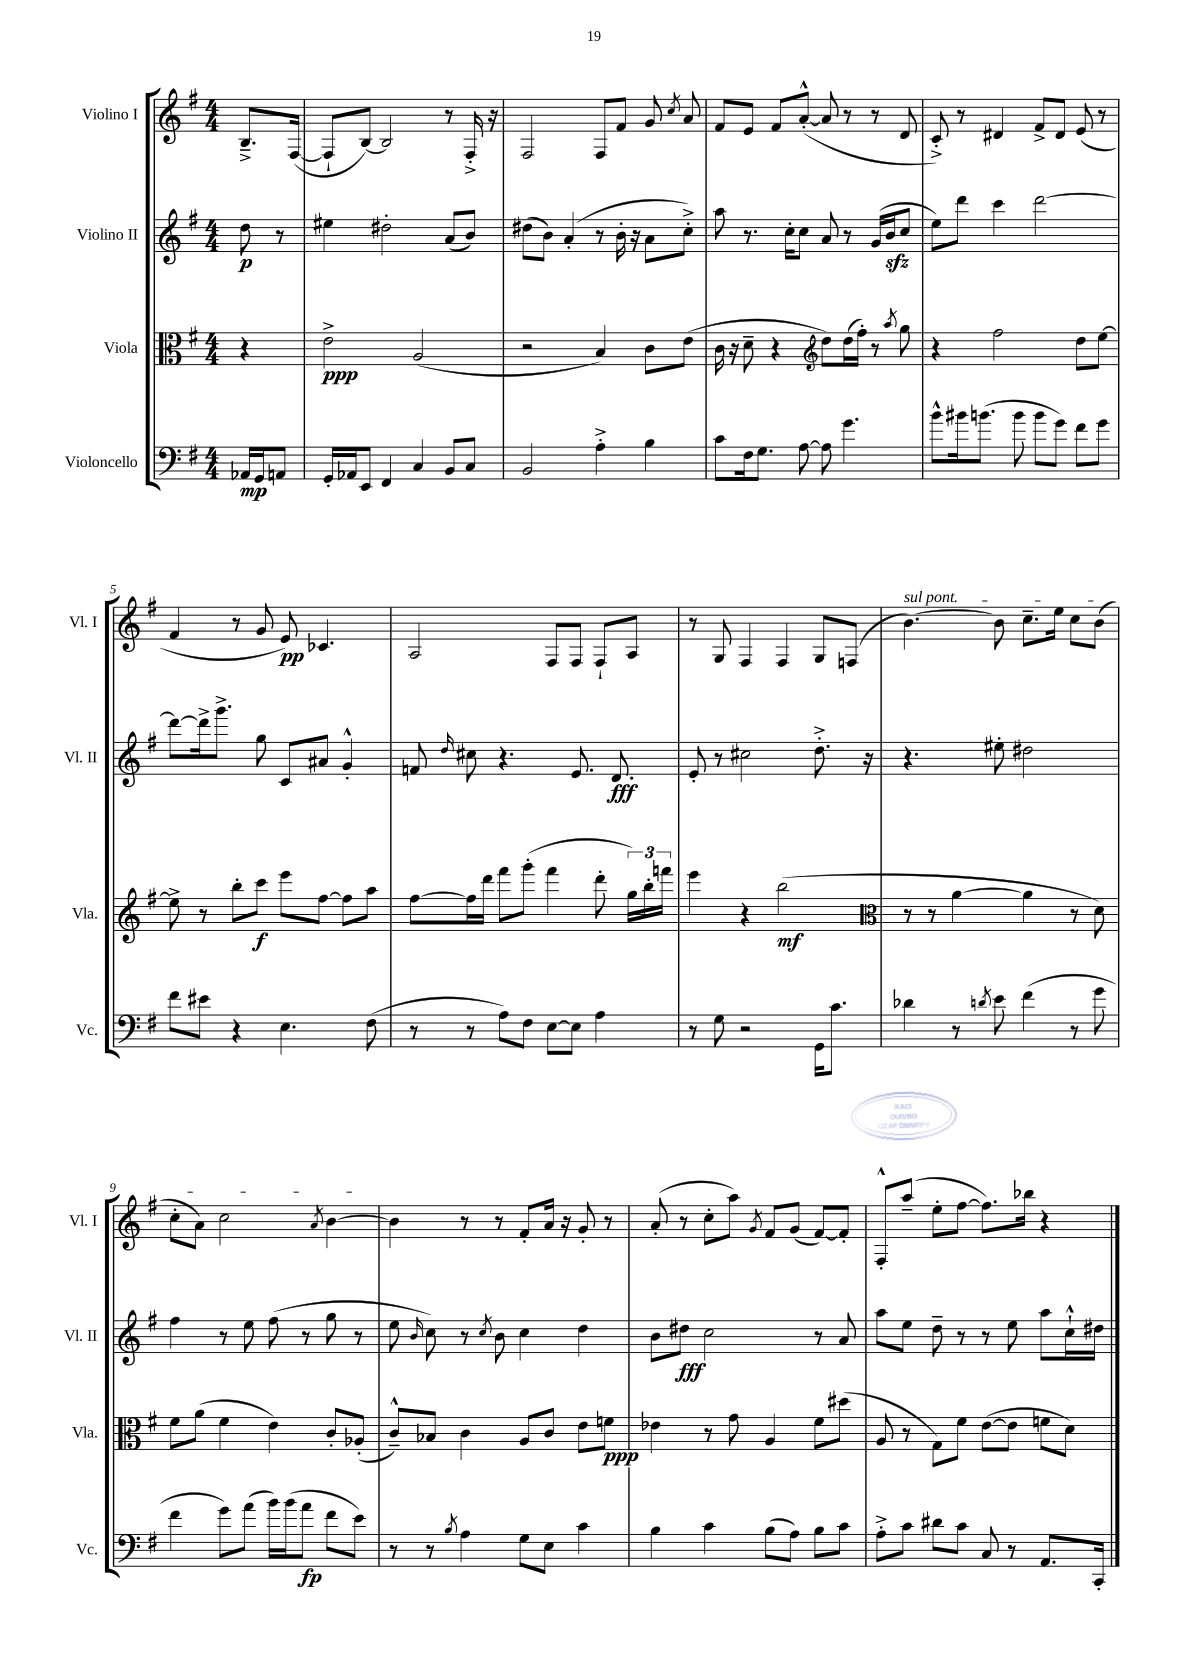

**kern	**dynam	**kern	**dynam	**kern	**dynam	**kern	**dynam
*part4	*part4	*part3	*part3	*part2	*part2	*part1	*part1
*staff4	*staff4	*staff3	*staff3	*staff2	*staff2	*staff1	*staff1
*I"Violoncello	*	*I"Viola	*	*I"Violino II	*	*I"Violino I	*
*I'Vc.	*	*I'Vla.	*	*I'Vl. II	*	*I'Vl. I	*
*clefF4	*	*clefC3	*	*clefG2	*	*clefG2	*
*k[f#]	*	*k[f#]	*	*k[f#]	*	*k[f#]	*
*M4/4	*	*M4/4	*	*M4/4	*	*M4/4	*
=	=	=	=	=	=	=	=
16AA-X/LL	mp	4r	.	8dd\	p	8.B~^/L	.
16GG/J	.	.	.	.	.	.	.
8AAn/J	.	.	.	8r	.	.	.
.	.	.	.	.	.	([16F#/Jk	.
=1	=1	=1	=1	=1	=1	=1	=1
16GG'/LL	.	2e^\	ppp	4ee#X\	.	8F#`/L]	.
16AA-X/J	.	.	.	.	.	.	.
8EE/J	.	.	.	.	.	[8B/J)	.
4FF#/	.	.	.	2dd#X'\	.	2B/]	.
4C/	.	(2A/	.	.	.	.	.
8BB/L	.	.	.	(8a/L	.	8r	.
8C/J	.	.	.	8b/J)	.	16F#'^/	.
.	.	.	.	.	.	16r	.
=2	=2	=2	=2	=2	=2	=2	=2
2BB/	.	2r	.	(8dd#X\L	.	2F#/	.
.	.	.	.	8b\J)	.	.	.
.	.	.	.	(4a'/	.	.	.
4A'^\	.	4B/)	.	8r	.	8F#/L	.
.	.	.	.	16b'\	.	8f#/J	.
.	.	.	.	16r	.	.	.
4B\	.	8c\L	.	8a\L	.	8g/	.
.	.	.	.	.	.	8qcc/	.
.	.	(8e\J	.	8cc'^\J)	.	8a/	.
=3	=3	=3	=3	=3	=3	=3	=3
8c\L	.	16c\	.	8aa\	.	8f#/L	.
.	.	16r	.	.	.	.	.
16F#\k	.	8d~\	.	8.r	.	8e/J	.
8.G\J	.	.	.	.	.	.	.
.	.	4r	.	.	.	8f#/L	.
.	.	.	.	16cc'\KL	.	.	.
[8A\	.	.	.	8cc\J	.	([8a'^^/J	.
*	*	*clefG2	*	*	*	*	*
8A\]	.	8dd\L)	.	8a/	.	8a/]	.
4.g\	.	(16dd\L	.	8r	.	8r	.
.	.	16ff#'\JJ)	.	.	.	.	.
.	.	8r	.	(16g/LL	.	8r	.
.	.	.	.	16bzz/J	.	.	.
.	.	8qaa/	.	.	.	.	.
.	.	8gg\	.	8cc/J	.	8d/	.
=4	=4	=4	=4	=4	=4	=4	=4
8b^^\L	.	4r	.	8ee\L)	.	8c'^/)	.
16b#X\k	.	.	.	8ddd\J	.	8r	.
(8.bn\J	.	.	.	.	.	.	.
.	.	2ff#\	.	4ccc\	.	4d#X/	.
8b\	.	.	.	.	.	.	.
8b\L	.	.	.	[2ddd\	.	8f#^/L	.
8g\J)	.	.	.	.	.	8d#/J	.
8f#\L	.	8dd\L	.	.	.	(8e/	.
8g\J	.	[8ee\J	.	.	.	8r	.
!!LO:LB:g=z
=5	=5	=5	=5	=5	=5	=5	=5
8f#\L	.	8ee^\]	.	8ddd\L_	.	4f#/	.
8e#X\J	.	8r	.	16ddd^\k]	.	.	.
.	.	.	.	8.ggg^\J	.	.	.
4r	.	8bb'\L	.	.	.	8r	.
.	.	8ccc\J	f	8gg\	.	8g/	.
4.E\	.	8eee\L	.	8c/L	.	8e/)	pp
.	.	[8ff#\J	.	8a#X/J	.	4.c-X/	.
.	.	8ff#\L]	.	4g'^^/	.	.	.
(8F#\	.	8aa\J	.	.	.	.	.
=6	=6	=6	=6	=6	=6	=6	=6
8r	.	[8ff#\L	.	8fn/	.	2A/	.
.	.	.	.	16qqdd/	.	.	.
8r	.	16ff#\L]	.	8cc#X\	.	.	.
.	.	16ddd\JJ	.	.	.	.	.
8A\L)	.	8fff#\L	.	4.r	.	.	.
8F#\J	.	(8ggg'\J	.	.	.	.	.
[8E\L	.	4fff#\	.	.	.	8F#/L	.
8E\J]	.	.	.	8.e/	.	8F#/J	.
4A\	.	8ddd'\	.	.	.	8F#`/L	.
.	.	.	.	8.d/	fff	.	.
.	.	24gg\LL)	.	.	.	8A/J	.
.	.	24bb'\	.	.	.	.	.
.	.	24fffn\JJ	.	.	.	.	.
=7	=7	=7	=7	=7	=7	=7	=7
8r	.	4eee\	.	8e'/	.	8r	.
8G\	.	.	.	8r	.	8G/	.
2r	.	4r	.	2cc#X\	.	4F#/	.
.	.	(2bb\	mf	.	.	4F#/	.
16GG\KL	.	.	.	8.dd'^\	.	8G/L	.
8.c\J	.	.	.	.	.	.	.
.	.	.	.	.	.	(8Fn/J	.
.	.	.	.	16r	.	.	.
=8	=8	=8	=8	=8	=8	=8	=8
*	*	*clefC3	*	*	*	*	*
!	!	!	!	!	!	!LO:TX:a:i:t=sul pont.	!
4d-X\	.	8r	.	4.r	.	[4.b\)	.
.	.	8r	.	.	.	.	.
8r	.	[4a\	.	.	.	.	.
8qdn/	.	.	.	.	.	.	.
8e\	.	.	.	8ee#X'\	.	8b\]	.
(4f#\	.	4a\]	.	2dd#X\	.	8.cc~\L	.
.	.	.	.	.	.	16ee\Jk	.
8r	.	8r	.	.	.	8cc\L	.
8g\	.	8d\)	.	.	.	(8b\J	.
!!LO:LB:g=z
=9	=9	=9	=9	=9	=9	=9	=9
4f#\	.	8f#\L	.	4ff#\	.	8cc'\L	.
.	.	(8a\J	.	.	.	8a\J)	.
8g\L)	.	4f#\	.	8r	.	2cc\	.
(8a\J	.	.	.	8ee\	.	.	.
16b\LL)	.	4e\)	.	(8ff#\	.	.	.
(16b\J	.	.	.	.	.	.	.
8a\J	fp	.	.	8r	.	.	.
.	.	.	.	.	.	8qa/	.
8f#\L	.	8c'/L	.	8gg\	.	[4b\	.
8e\J)	.	(8A-X'/J	.	8r	.	.	.
=10	=10	=10	=10	=10	=10	=10	=10
8r	.	8c~^^/L)	.	8ee\	.	4b\]	.
.	.	.	.	16qqb/	.	.	.
8r	.	8B-X/J	.	8cc\)	.	.	.
8qB/	.	.	.	.	.	.	.
4A\	.	4c\	.	8r	.	8r	.
.	.	.	.	8qcc/	.	.	.
.	.	.	.	8b\	.	8r	.
8G\L	.	8A/L	.	4cc\	.	8f#'/L	.
8E\J	.	8c/J	.	.	.	16a/Jk	.
.	.	.	.	.	.	16r	.
4c\	.	8e\L	.	4dd\	.	8g'/	.
.	.	8fn\J	ppp	.	.	8r	.
=11	=11	=11	=11	=11	=11	=11	=11
4B\	.	4e-X\	.	8b\L	.	(8a'/	.
.	.	.	.	8dd#X\J	fff	8r	.
4c\	.	8r	.	2cc\	.	8cc'\L	.
.	.	8g\	.	.	.	8aa\J)	.
.	.	.	.	.	.	8qg/	.
(8B\L	.	4A/	.	.	.	8f#/L	.
8A\J)	.	.	.	.	.	(8g/J	.
8B\L	.	8f#\L	.	8r	.	[8f#/L)	.
8c\J	.	(8dd#X\J	.	8a/	.	8f#'/J]	.
=12	=12	=12	=12	=12	=12	=12	=12
8A'^\L	.	8A/	.	8aa\L	.	8F#'^^/L	.
8c\J	.	8r	.	8ee\J	.	(8aa~/J	.
8d#X\L	.	8G\L)	.	8dd~\	.	8ee'\L	.
8c\J	.	8f#\J	.	8r	.	[8ff#\J	.
8C/	.	([8e\L	.	8r	.	8.ff#\L])	.
8r	.	8e\J]	.	8ee\	.	.	.
.	.	.	.	.	.	16bb-X\Jk	.
8.AA/L	.	8fn\L	.	8aa\L	.	4r	.
.	.	8d\J)	.	16cc`^^\L	.	.	.
16CC'/Jk	.	.	.	16dd#X\JJ	.	.	.
==	==	==	==	==	==	==	==
*-	*-	*-	*-	*-	*-	*-	*-
